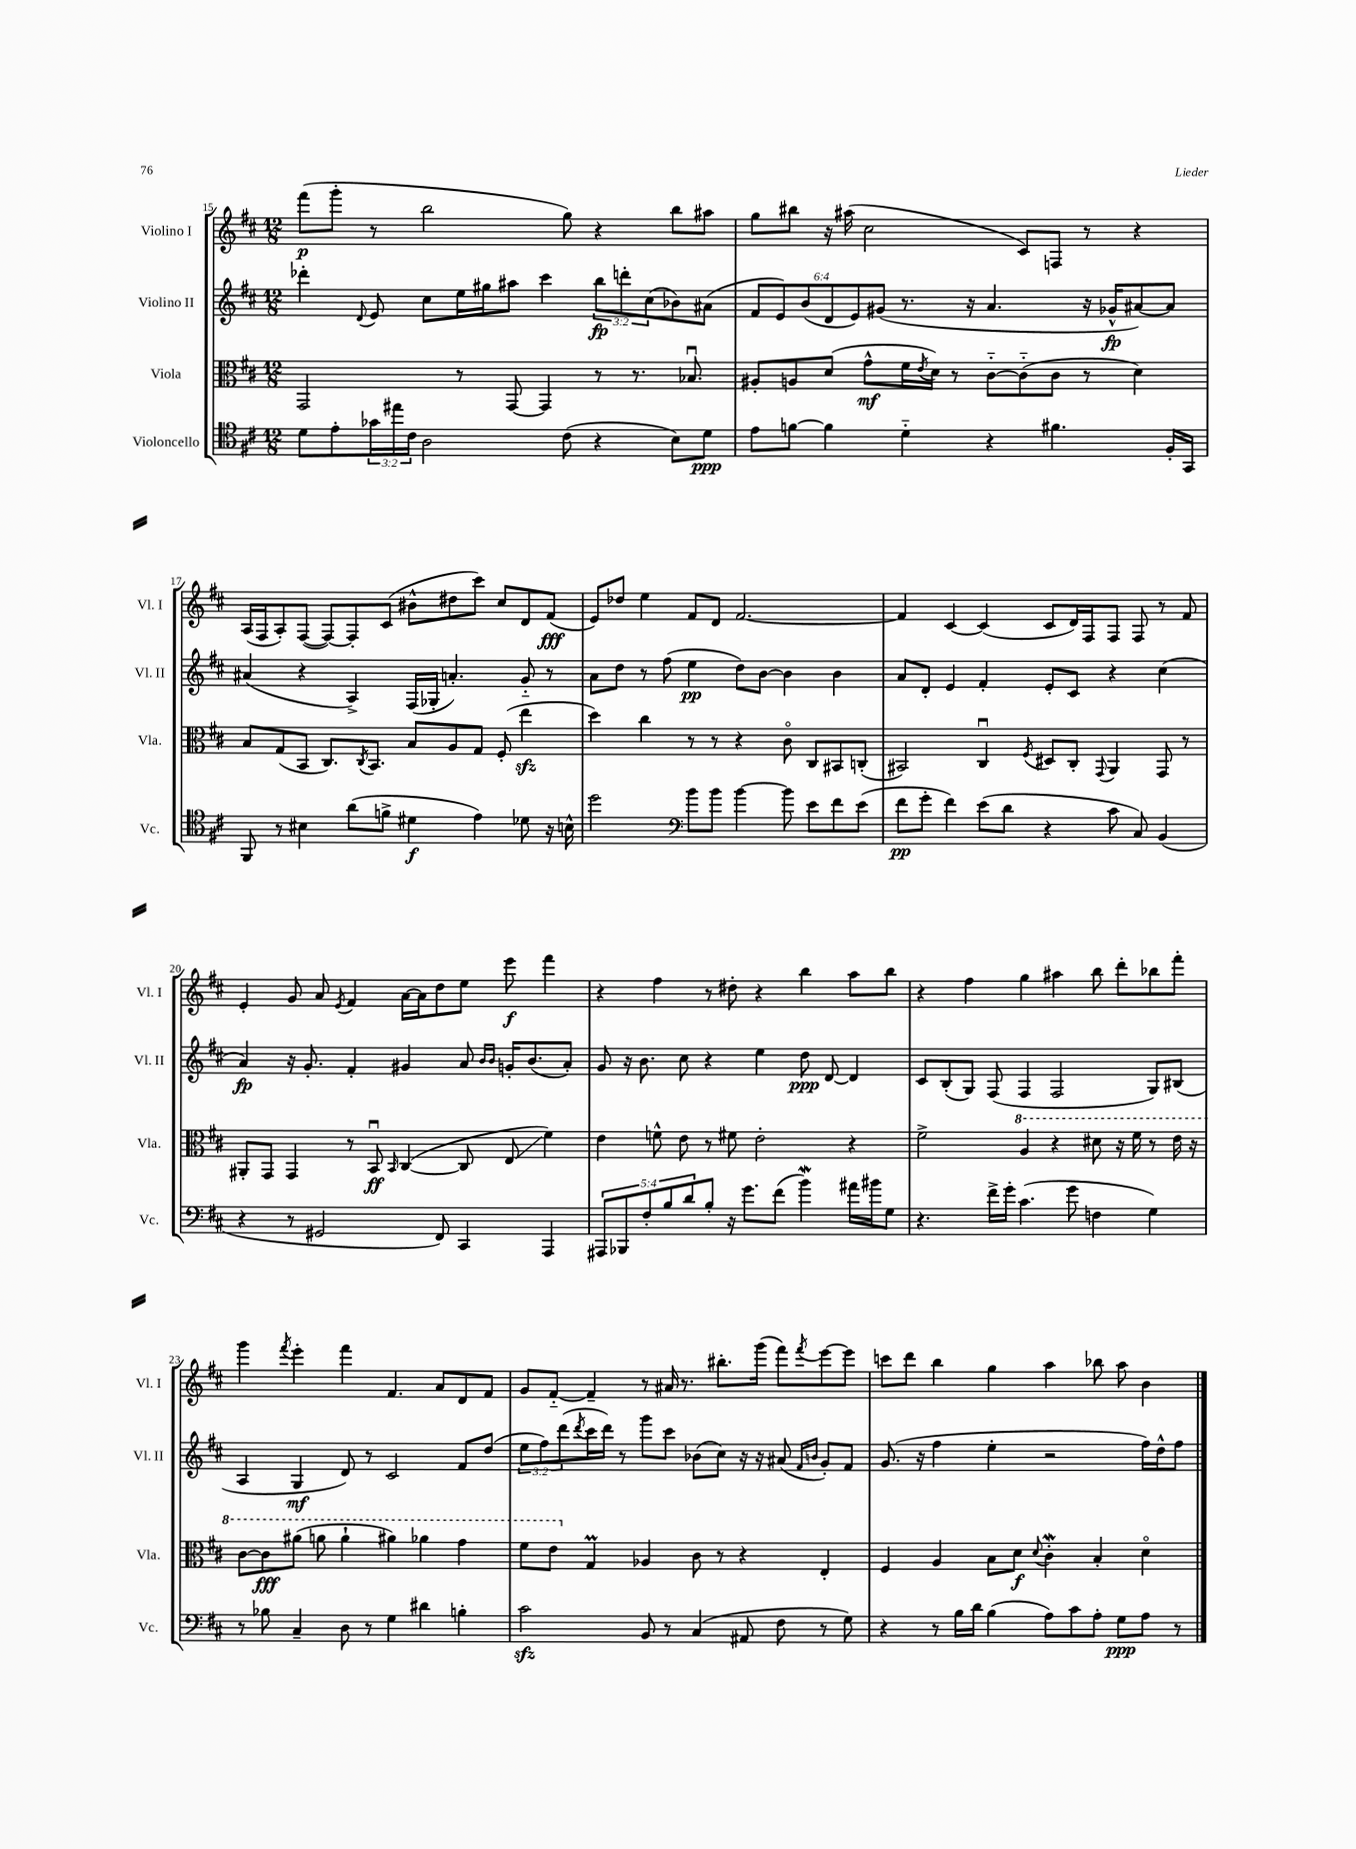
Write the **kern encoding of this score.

**kern	**kern	**kern	**kern
*staff4	*staff3	*staff2	*staff1
*clefC4	*clefC3	*clefG2	*clefG2
*k[f#c#]	*k[f#c#]	*k[f#c#]	*k[f#c#]
*M12/8	*M12/8	*M12/8	*M12/8
8d	2GG	4ddd-'	(8fff#
8e'	.	.	8ggg'
.	.	8qqd	.
24g-	.	8e	8r
24ee#	.	.	.
24c#	.	.	.
2A	.	8cc#	2bb
.	8r	16ee	.
.	.	16gg#	.
.	[8GG	8aa#	.
.	4GG]	4ccc#	.
(8c#	.	.	8gg)
4r	8r	12bb	4r
.	.	12ddd'	.
.	8.r	.	.
.	.	(12cc#	.
8B)	.	8b-)	8bb
.	8.B-u	.	.
8d	.	(8a#	8aa#
=	=	=	=
8e	8A#'	12f#	8gg
.	.	12e)	.
[8f	8A	.	8bb#
.	.	(12b	.
4f]	(8d	12d	16r
.	.	.	(16aa#
.	.	12e)	.
.	8g^^	.	2cc#
.	.	(12g#	.
4d'~	16f#	8.r	.
.	8qe	.	.
.	16d)	.	.
.	8r	.	.
.	.	16r	.
4r	[8c#'~	4.a	.
.	(8c#'~]	.	8c#)
4.f#	8c#	.	8F
.	8r	16r	8r
.	.	16g-^^	.
.	4d)	[8a#)	4r
16F#'	.	8a#]	.
16GG	.	.	.
=	=	=	=
8FF#	8B	(4a#	(16A
.	.	.	16F#
8r	(8G	.	8A')
4B#	8BB	4r	([8F#
.	8.C#)	.	8F#_)
(8a	.	4A^)	8F#']
.	8qC#	.	.
.	8.BB	.	.
8f^	.	.	(8c#
4d#	8B	(16F#	8b#^^
.	.	16G-'	.
.	8A	4.a')	8dd#
4e)	8G	.	8ccc#)
.	(8F#'	.	8cc#
8d-	4ee	8g'~	8d
16r	.	8r	(8f#
16B^^	.	.	.
=	=	=	=
2dd	4dd)	8a	8e)
.	.	8dd	8dd-
.	4cc#	8r	4ee
.	.	(8ff#	.
*clefF4	*	*	*
8b	8r	4ee	8f#
8b	8r	.	8d
[4b	4r	8dd)	[2.f#
.	.	[8b	.
8b]	8c#o	4b]	.
8e	8C#	.	.
8f#	8BB#	4b	.
(8e	(8C'	.	.
=	=	=	=
8f#	2BB#)	8a	4f#]
8g'	.	8d'	.
4f#)	.	4e	[4c#
(8e	4C#u	4f#'	(4c#]
8d	.	.	.
.	8qF#	.	.
4r	8D#	8e'	8c#
.	8C#'	8c#	16d)
.	.	.	16F#
.	8qqGG	.	.
8c#	4AA	4r	8F#
8C#)	.	.	8F#
(4BB	8GG	(4cc#	8r
.	8r	.	8f#
=	=	=	=
4r	8AA#'	4a)	4e'
.	8GG	.	.
8r	4GG	16r	8g
.	.	8.g'	.
2GG#	.	.	8a
.	.	.	8qe
.	8r	4f#'	4f#
.	8BBu	.	.
.	16qqBB	.	.
.	([4C#	4g#	[16a
.	.	.	16a]
8FF#)	.	.	8dd
4CC#	8C#]	8a	8ee
.	.	16qqb	.
.	.	16qqb	.
.	8E	16g'	8eee
.	.	(8.b	.
4AAA	4f#)	.	4fff#
.	.	8a')	.
=	=	=	=
10AAA#	4e	8g	4r
10BBB-	.	.	.
.	.	16r	.
.	.	8.b	.
10F#'	.	.	.
.	8f^^	.	4ff#
10B	.	.	.
.	8e	8cc#	.
10d	.	.	.
8B'	8r	4r	8r
16r	8f#	.	8dd#'
8.g	.	.	.
.	2e'	4ee	4r
(8f#	.	.	.
4b)	.	8dd	4bb
.	.	[8d	.
16a#	4r	4d]	8aa
16b#	.	.	.
8G	.	.	8bb
=	=	=	=
4.r	2f#^	8c#	4r
.	.	(8B'	.
.	.	8G)	4ff#
16f#^	.	(8F#	.
16g'	.	.	.
(4.c#	4a	4F#	4gg
.	4r	2F#	4aa#
8g	.	.	.
4F	8dd#	.	8bb
.	16r	.	8ddd'
.	16ff#	.	.
4G)	8r	8G)	8bb-
.	16ee	(8B#	8fff#'
.	16r	.	.
=	=	=	=
8r	[8cc#	4A	4ggg
8B-	8cc#]	.	.
.	.	.	8qfff#
4C#~	(8aa#	4G	4eee'
.	8aa	.	.
8D	4aa`	8d)	4fff#
8r	.	8r	.
4G	4aa#)	2c#	4.f#
4d#	4aa-	.	.
.	.	.	8a
4B'	4gg	8f#	8d
.	.	(8dd	8f#
=	=	=	=
2c#	8ff#	12ee	8g
.	.	12ff#)	.
.	8ee	.	[8f#'~
.	.	(12ddd	.
.	.	8qddd	.
.	4G	16ccc#	4f#~]
.	.	16ddd)	.
.	.	8r	.
8BB	4A-	8ggg	8r
8r	.	8ccc#	16a#
.	.	.	8.r
(4C#	8c#	(8b-	.
.	8r	8cc#)	8.bb#'
8AA#	4r	16r	.
.	.	16r	(16ggg
8F#	.	(8a#	8fff#)
.	.	16qqf#	.
.	.	16qqb	8qfff#
8r	4E'	8g')	[8eee
8G)	.	8f#	8eee]
=	=	=	=
4r	4F#	(8.g	8ccc
.	.	.	8ddd
.	.	16r	.
8r	4A	4ff#	4bb
16B	.	.	.
16d	.	.	.
(4B	8B	4ee'	4gg
.	8d	.	.
.	8qqd	.	.
8A)	4c#'	2r	4aa
8c#	.	.	.
8A'	4B'	.	8bb-
8G	.	.	8aa
8A	4do	16ff#)	4b
.	.	16dd^^	.
8r	.	8ff#	.
==	==	==	==
*-	*-	*-	*-
